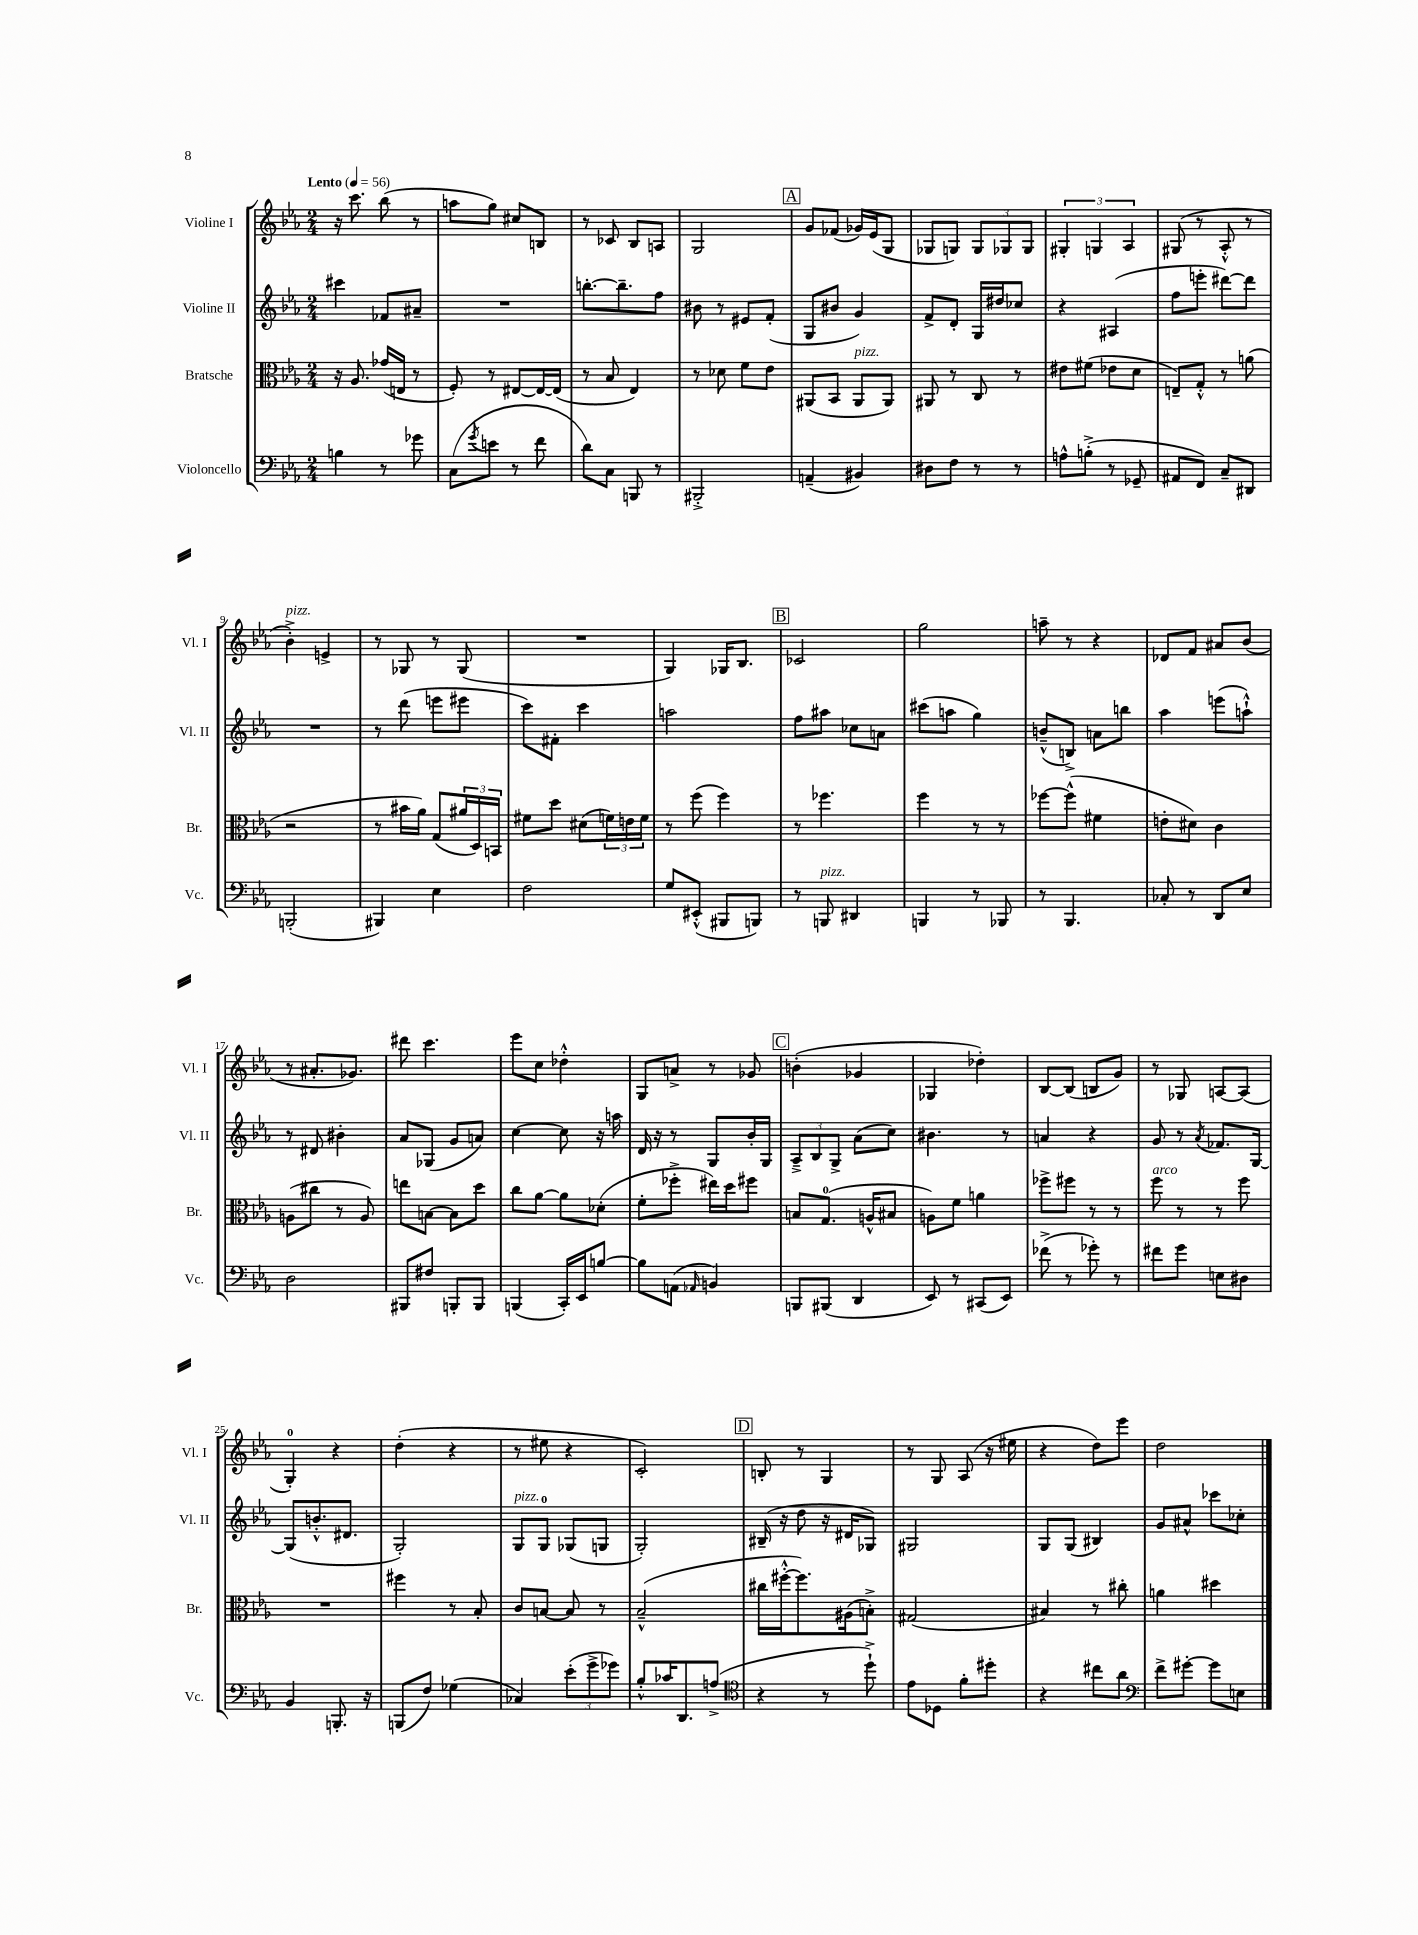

**kern	**kern	**kern	**kern
*staff4	*staff3	*staff2	*staff1
*clefF4	*clefC3	*clefG2	*clefG2
*k[b-e-a-]	*k[b-e-a-]	*k[b-e-a-]	*k[b-e-a-]
*M2/4	*M2/4	*M2/4	*M2/4
*MM56	*MM56	*MM56	*MM56
4B\	16r	4ccc#\	16r
.	8.A-/	.	8.ccc\
8r	(16g-/LL	8f-/L	(8bb-\
.	16E/JJ	.	.
8g-\	8r	8a#~/J	8r
=	=	=	=
(8C\L	8F'/)	2r	8aa\L
8qg/	.	.	.
8e\J	8r	.	8gg\J)
8r	[8E#/L	.	8cc#/L
8f\	16E#/_L	.	8B/J
.	(16E#/]JJ	.	.
=	=	=	=
8d\L)	8r	[8.bb'\L	8r
8C\J	8B-/	.	8c-/
.	.	8.bb~\]	.
8BBB/	4E-/)	.	8B-/L
8r	.	8ff\J	8A/J
=	=	=	=
2BBB#'^/	8r	8b#\	2G/
.	8d-\	8r	.
.	8f\L	8e#/L	.
.	8e-\J	(8f'/J	.
=	=	=	=
(4AA~/	(8AA#/L	8G/L	8g/L
.	8BB-/J	8b#/J	(8f-/J
4BB#/)	8AA#/L	4g/)	16g-/LL)
.	.	.	(16e-/J
.	8AA#/J)	.	8G/J
=	=	=	=
8D#\L	8AA#/	8f^/L	8G-/L
8F\J	8r	8d'/J	8G/J)
8r	8C/	16G/LL	12G/L
.	.	16dd#/J	.
.	.	.	12G-/
8r	8r	8cc-/J	.
.	.	.	12G-/J
=	=	=	=
8A^^\L	8e#\L	4r	6G#'/
(8B'^\J	(8f#\J	.	.
.	.	.	6G/
8r	8e-\L	(4A#/	.
.	.	.	6A-/
8GG-~/	8d\J	.	.
=	=	=	=
8AA#/L	8E~/L)	8ff\L	(8G#/
8FF/J)	8G'^^/J	8eee'\J	8r
8C~/L	8r	[8ddd#\L)	8A-'^^/
8DD#/J	(8a\	8ddd#\]J	8r
=	=	=	=
(2BBB'/	2r	2r	4b-'^\)
.	.	.	4e^/
=	=	=	=
4BBB#/)	8r	8r	8r
.	16b#\LL	(8ddd\	8G-/
.	16a-\JJ)	.	.
4E-\	(8G/L	8eee\L	8r
.	24a#/L	8eee#\J	(8G-/
.	24D/)	.	.
.	24BB/JJ	.	.
=	=	=	=
2F\	8f#\L	8ccc\L)	2r
.	8dd\J	8f#'\J	.
.	(8d#\L	4ccc\	.
.	24f\L)	.	.
.	24e\	.	.
.	24f\JJ	.	.
=	=	=	=
8G/L	8r	2aa\	4G/)
(8EE#'^^/J	(8ff\	.	.
8BBB#/L	4ff\)	.	16G-/LK
.	.	.	8.B-/J
8BBB/J)	.	.	.
=	=	=	=
8r	8r	8ff\L	2c-/
8BBB/	4.ff-\	8aa#\J	.
4DD#/	.	8cc-\L	.
.	.	8a\J	.
=	=	=	=
4BBB/	4ff\	(8ccc#\L	2gg\
.	.	8aa\J	.
8r	8r	4gg\)	.
8BBB-/	8r	.	.
=	=	=	=
8r	[8ff-\L	(8b~^^/L	8aa~\
4.BBB-/	(8ff-^^\]J	8B^/J)	8r
.	4f#\	8a\L	4r
.	.	8bb\J	.
=	=	=	=
8C-'/	8e'\L	4aa-\	8d-/L
8r	8d#\J)	.	8f/J
8DD/L	4c\	(8eee\L	8a#/L
8E-/J	.	8aa`^^\J)	(8b-/J
=	=	=	=
2D\	(8A\L	8r	8r
.	8cc#\J	8d#/	8.a#'/L
.	8r	4b#'\	.
.	.	.	8.g-/J)
.	8A/)	.	.
=	=	=	=
8BBB#/L	8ee\L	8a-/L	8ddd#\
8F#/J	[8B\J	(8G-/J	4.ccc\
8BBB'/L	8B\]L	8g/L	.
8BBB/J	8dd\J	8a/J)	.
=	=	=	=
(4BBB/	8cc\L	[4cc\	8eee-\L
.	[8a-\J	.	8cc\J
16CC'/LL)	8a-\]L	8cc\]	4dd-'^^\
16EE-/J	.	.	.
[8B/J	(8d-'\J	16r	.
.	.	16aa\	.
=	=	=	=
8B\]L	8f'\L	16d/	8G/L
.	.	16r	.
(8AA\J	8ff-'^\J	8r	8a^/J
16qqAA-/	.	.	.
4BB/)	16ee#\LL)	8G/L	8r
.	16dd\J	.	.
.	8ff#\J	16b-'/L	8g-/
.	.	16G/JJ	.
=	=	=	=
8BBB/L	8B/L	12A-~^/L	(4b'\
.	.	12B-/	.
(8BBB#/J	(8.G/J	.	.
.	.	12G^/J	.
4DD/	.	(8a-\L	4g-/
.	16A^^/LK	.	.
.	8B#/J	8cc\J)	.
=	=	=	=
8EE-/)	8A\L)	4.b#\	4G-/
8r	8f\J	.	.
(8CC#/L	4a\	.	4dd-'\)
8EE-/J)	.	8r	.
=	=	=	=
(8f-^\	8ff-^\L	4a/	[8B-/L
8r	8ff#\J	.	(8B-/]J
8g-'\)	8r	4r	8B/L
8r	8r	.	8g/J)
=	=	=	=
8f#\L	8ff\	8g/	8r
8g\J	8r	8r	8G-/
.	.	8qa-/	.
8E\L	8r	8.f-/L	[8A/L
8D#\J	8ff\	.	(8A/]J
.	.	[16G/Jk	.
=	=	=	=
4BB-/	2r	(8G/]L	4G'/)
.	.	8.b'^^/	.
8.BBB'/	.	.	4r
.	.	8.d#/J	.
16r	.	.	.
=	=	=	=
(8BBB/L	4ff#\	2G'/)	(4dd'\
8F/J)	.	.	.
(4G-\	8r	.	4r
.	8B-'/	.	.
=	=	=	=
4C-/)	8c/L	8G/L	8r
.	[8B/J	8G/J	8ee#\
(12e-'\L	8B/]	(8G-/L	4r
12g^\	.	.	.
.	8r	8G/J	.
12g-\J)	.	.	.
=	=	=	=
8B-'^^/L	(2B-~^^/	2G'/)	2c'/)
16c-/K	.	.	.
8.DD/	.	.	.
(8A^/J	.	.	.
=	=	=	=
*clefC4	*	*	*
4r	16cc#\LL	(16B#~/	8B'/
.	[16ff#'^^\J	16r	.
.	8.ff#\])	8dd\	8r
8r	.	16r	4G/
.	(16A#\k	16d#/LK	.
8dd`^\)	8B'^\J)	8G-/J)	.
=	=	=	=
8e-\L	(2G#/	2G#/	8r
8D-\J	.	.	8G/
8f'\L	.	.	(8A-/
8dd#'\J	.	.	16r
.	.	.	16ee#\
=	=	=	=
4r	4B#/)	8G/L	4r
.	.	(8G/J	.
8cc#\L	8r	4B#/)	8dd\L)
8a-\J	8cc#'\	.	8eee-\J
=	=	=	=
*clefF4	*	*	*
8f^\L	4a\	8g/L	2dd\
[8g#'\J	.	8a#^^/J	.
8g#\]L	4dd#\	8ccc-\L	.
8E\J	.	8cc-'\J	.
==	==	==	==
*-	*-	*-	*-
